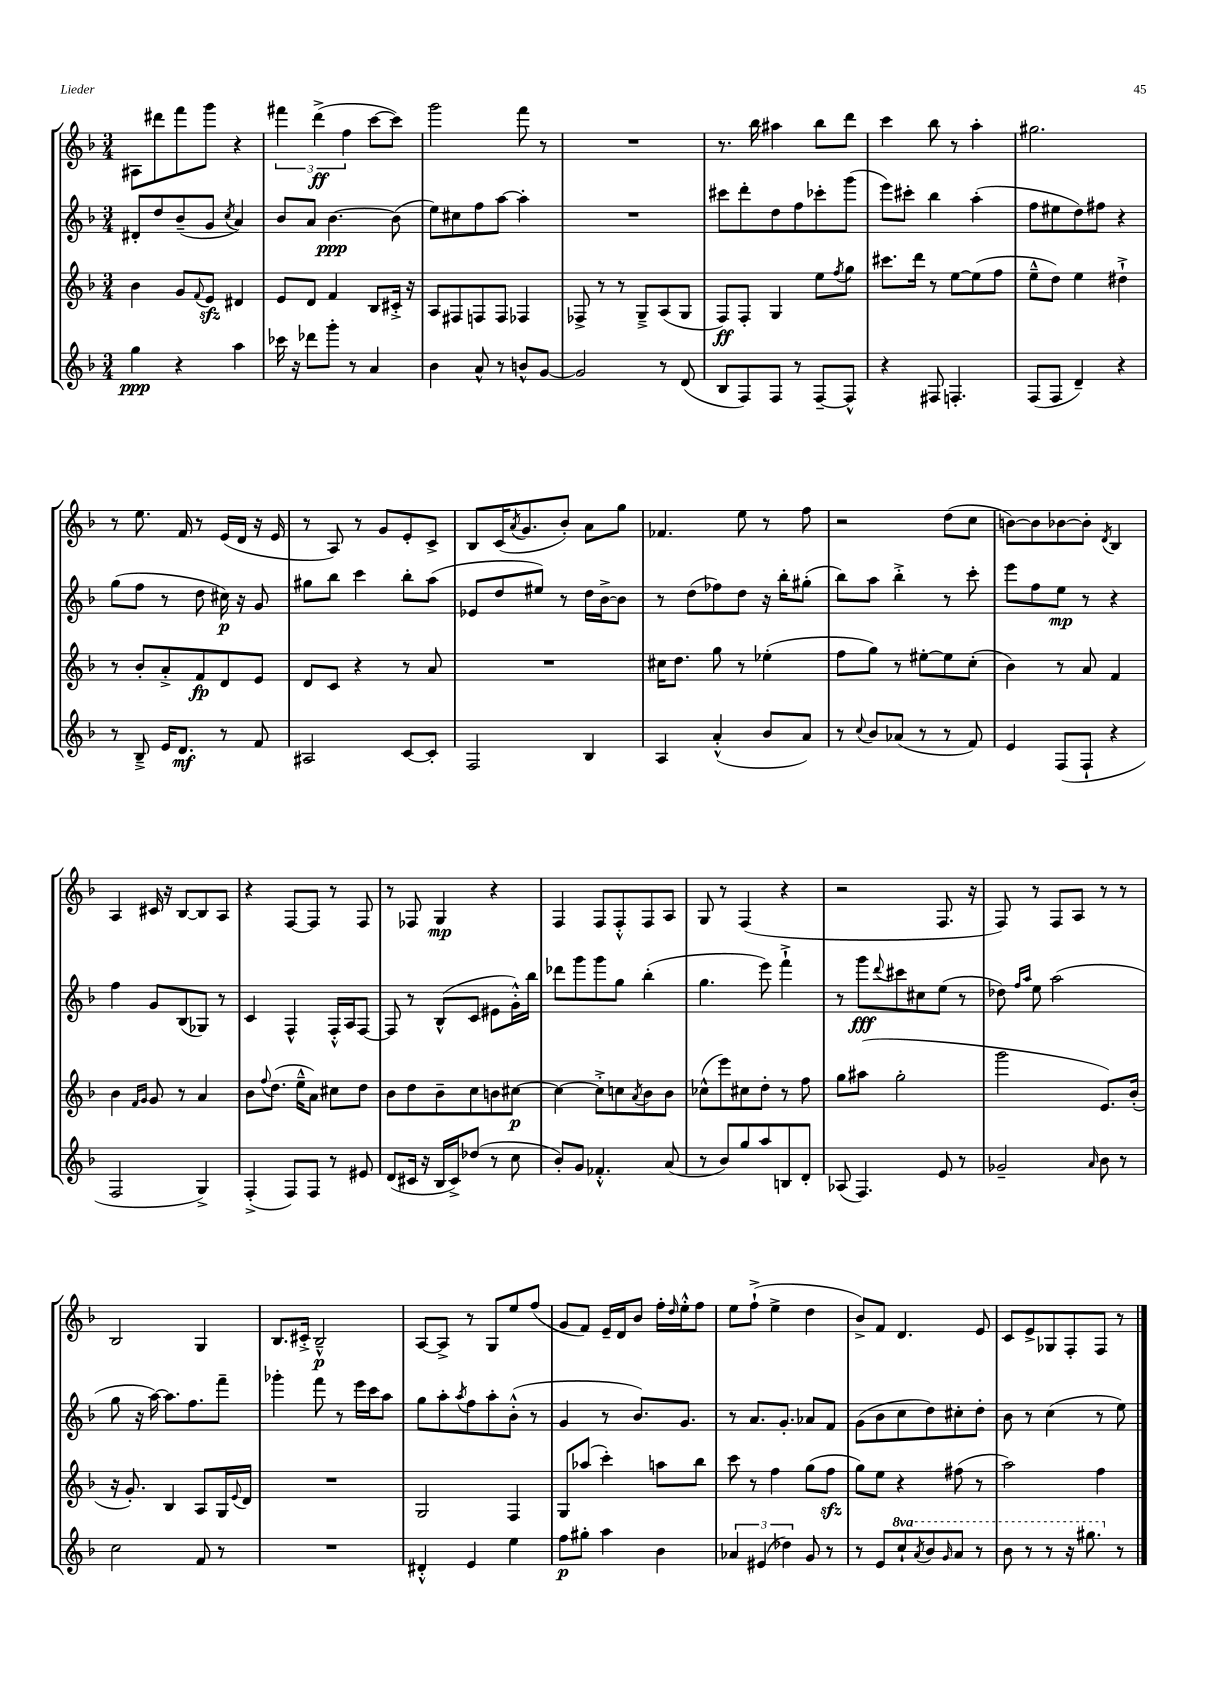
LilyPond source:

<<
\new StaffGroup <<
\new Staff = "s0" {
    \clef treble \key f \major \numericTimeSignature \time 3/4
    ais8 dis'''8 f'''8 g'''8 r4 |
    \tuplet 3/2 { fis'''4 d'''4->\ff( f''4 } c'''8~ c'''8) |
    g'''2 f'''8 r8 |
    R2. |
    r8. bes''16 ais''4 bes''8 d'''8 |
    c'''4 bes''8 r8 a''4-. |
    gis''2. |
    r8 e''8. f'16 r8 e'16( d'16 r16 e'16 |
    r8 a8) r8 g'8 e'8-. c'8-> |
    bes8 c'16( \acciaccatura { a'8 } g'8. bes'8-.) a'8 g''8 |
    fes'4. e''8 r8 f''8 |
    r2 d''8( c''8 |
    b'8~) b'8 bes'8~ bes'8-. \acciaccatura { d'8 } bes4 |
    a4 cis'16 r16 bes8~ bes8 a8 |
    r4 f8~ f8 r8 f8 |
    r8 fes8 g4\mp r4 |
    f4 f8 f8-.-^ f8 a8 |
    g8 r8 f4( r4 |
    r2 f8. r16 |
    f8) r8 f8 a8 r8 r8 |
    bes2 g4 |
    bes8. cis'16-.-> bes2---^\p |
    a8~ a8-> r8 g8 e''8 f''8( |
    g'8 f'8) e'16-- d'16 bes'8 f''16-. \grace { d''16 } e''16-.-^ f''8 |
    e''8 f''8-!->( e''4-> d''4 |
    bes'8->) f'8 d'4. e'8 |
    c'8 e'8-> ges8 f8-. f8 r8 \bar "|." |
}
\new Staff = "s1" {
    \clef treble \key f \major \numericTimeSignature \time 3/4
    dis'8-. d''8 bes'8--( g'8 \acciaccatura { c''8 } a'4) |
    bes'8 a'8 bes'4.~\ppp bes'8( |
    e''8) cis''8 f''8 a''8~ a''4-. |
    R2. |
    cis'''8 d'''8-. d''8 f''8 ces'''8-. g'''8( |
    e'''8) cis'''8-. bes''4 a''4-.( |
    f''8 eis''8 d''8) fis''8 r4 |
    g''8( f''8 r8 d''8 cis''16\p) r16 g'8 |
    gis''8 bes''8 c'''4 bes''8-. a''8( |
    ees'8 d''8 eis''8) r8 d''16 bes'16~-> bes'8 |
    r8 d''8( fes''8) d''8 r16 bes''16-. gis''8-.( |
    bes''8) a''8 bes''4-.-> r8 c'''8-. |
    e'''8 f''8 e''8\mp r8 r4 |
    f''4 g'8 bes8( ges8) r8 |
    c'4 f4-^ f16-.-^ a16 f8~ |
    f8 r8 bes8-^( c'8 eis'8 g'16-.-^) bes''16 |
    des'''8 g'''8 g'''8 g''8 bes''4-.( |
    g''4. e'''8) f'''4-!-> |
    r8 g'''8\fff \appoggiatura { d'''8 } cis'''8 cis''8 e''8( r8 |
    des''8) \grace { f''16 a''16 } e''8 a''2( |
    g''8 r16 a''16~) a''8. f''8. f'''8-- |
    ges'''4-. f'''8 r8 e'''16 c'''16 a''8 |
    g''8 a''8-. \acciaccatura { a''8 } f''8 a''8-. bes'8-.-^( r8 |
    g'4 r8 bes'8.) g'8. |
    r8 a'8. g'8.-. aes'8 f'8 |
    g'8( bes'8 c''8 d''8) cis''8-. d''8-. |
    bes'8 r8 c''4( r8 e''8) \bar "|." |
}
\new Staff = "s2" {
    \clef treble \key f \major \numericTimeSignature \time 3/4
    bes'4 g'8 \appoggiatura { f'8 } e'8\sfz dis'4 |
    e'8 d'8 f'4 bes8 cis'16-.-> r16 |
    a8 fis8 f8 f8 fes4 |
    fes8-> r8 r8 g8---> a8( g8 |
    f8\ff) f8-. g4 e''8 \acciaccatura { f''8 } g''8 |
    cis'''8. d'''16 r8 e''8~ e''8( f''8 |
    e''8---^ d''8) e''4 dis''4-!-> |
    r8 bes'8-. a'8-.-> f'8\fp d'8 e'8 |
    d'8 c'8 r4 r8 a'8 |
    R2. |
    cis''16 d''8. g''8 r8 ees''4-.( |
    f''8 g''8) r8 eis''8~-. eis''8 c''8-.( |
    bes'4) r8 a'8 f'4 |
    bes'4 \grace { f'16 g'16 } g'8 r8 a'4 |
    bes'8 \appoggiatura { f''8 } d''8.( e''16---^ a'8) cis''8 d''8 |
    bes'8 d''8 bes'8-- c''8 b'8 cis''8~\p |
    cis''4~ cis''8-.-> c''8 \acciaccatura { a'8 } bes'8 bes'8 |
    ces''8-^( e'''8) cis''8 d''8-. r8 f''8 |
    g''8 ais''8( g''2-. |
    g'''2 e'8.) bes'16-.( |
    r16 g'8.-.) bes4 a8 g16 \appoggiatura { e'8 } d'16 |
    R2. |
    g2 f4 |
    g8 aes''8( c'''4-.) a''8 bes''8 |
    c'''8 r8 f''4 g''8( f''8\sfz |
    g''8) e''8 r4 fis''8( r8 |
    a''2) f''4 \bar "|." |
}
\new Staff = "s3" {
    \clef treble \key f \major \numericTimeSignature \time 3/4 \set Staff.ottavationMarkups = #ottavation-simple-ordinals
    g''4\ppp r4 a''4 |
    ces'''16 r16 des'''8 g'''8-. r8 a'4 |
    bes'4 a'8-^ r8 b'8-^ g'8~ |
    g'2 r8 d'8( |
    bes8 f8) f8 r8 f8~-- f8-^ |
    r4 fis8 f4.-. |
    f8( f8 d'4--) r4 |
    r8 bes8---> e'16 d'8.\mf r8 f'8 |
    ais2 c'8~ c'8-. |
    f2 bes4 |
    a4 a'4-.-^( bes'8 a'8) |
    r8 \appoggiatura { c''8 } bes'8 aes'8( r8 r8 f'8) |
    e'4 f8( f8-! r4 |
    f2 g4->) |
    f4-.->( f8) f8 r8 eis'8 |
    d'8( cis'16 r16 bes16 cis'16->) des''8( r8 c''8 |
    bes'8-.) g'8 fes'4.-.-^ a'8( |
    r8 bes'8) g''8 a''8 b8 d'8-. |
    aes8( f4.) e'8 r8 |
    ges'2-- \grace { a'16 } bes'8 r8 |
    c''2 f'8 r8 |
    R2. |
    dis'4-.-^ e'4 e''4 |
    f''8\p gis''8-. a''4 bes'4 |
    \tuplet 3/2 { aes'4 eis'4( des''4) } g'8 r8 |
    r8 e'8 \ottava #1 c'''8-! \acciaccatura { a''8 } bes''8 \grace { g''16 } a''8 r8 |
    bes''8 r8 r8 r16 gis'''8. \ottava #0 r8 \bar "|." |
}
>>
>>
\layout { \context { \Score \remove "Bar_number_engraver" } }
